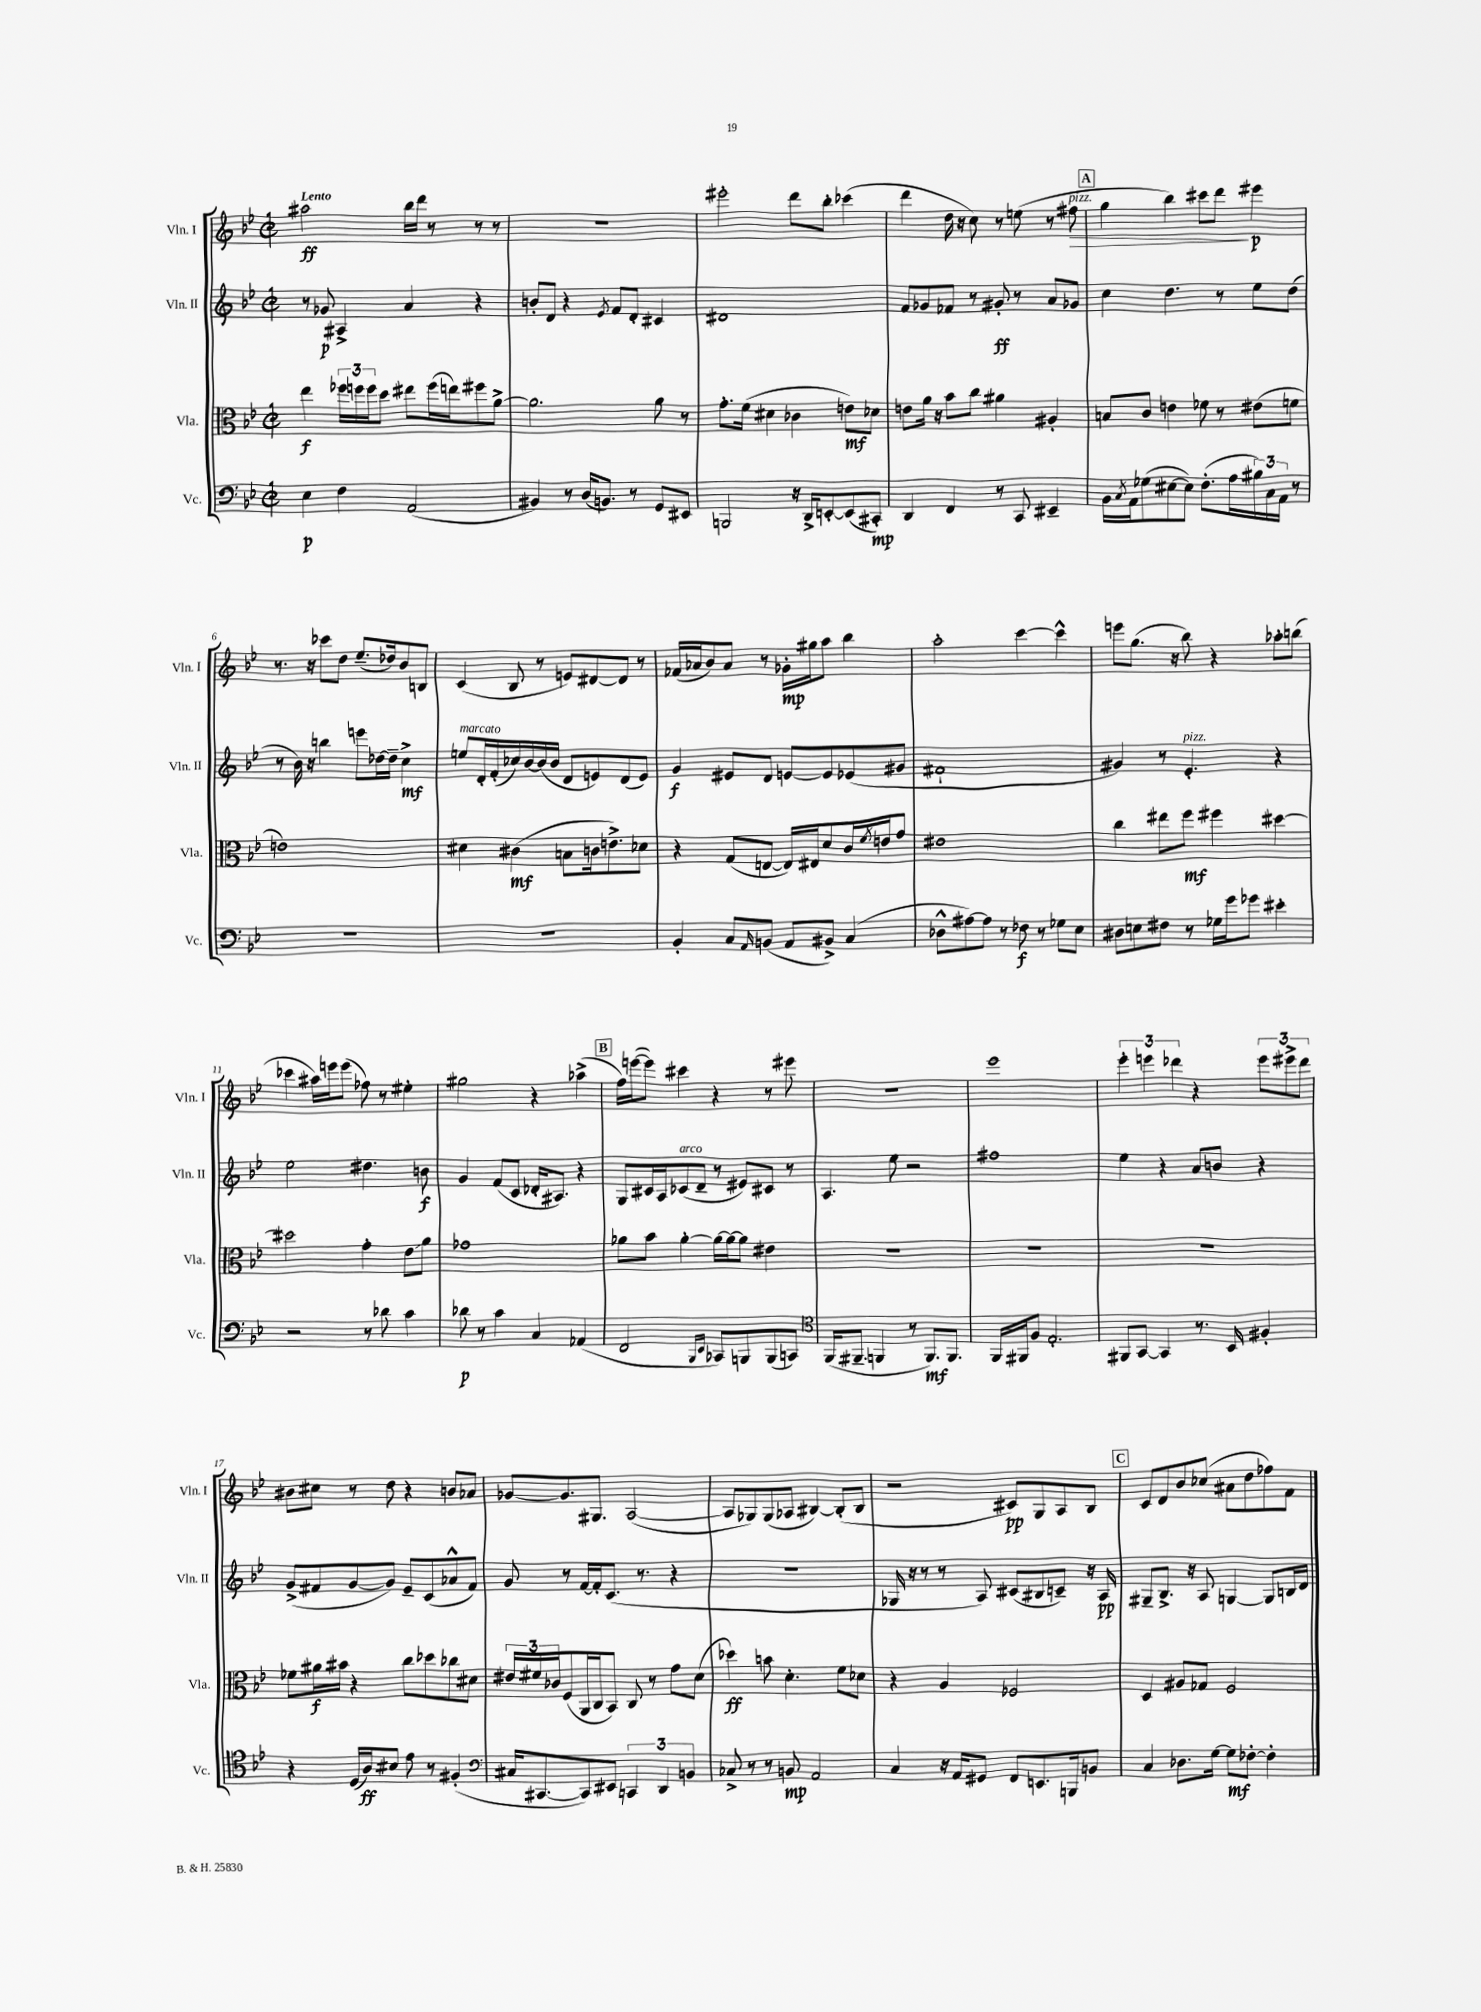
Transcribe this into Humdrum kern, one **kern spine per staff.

**kern	**kern	**kern	**kern
*staff4	*staff3	*staff2	*staff1
*clefF4	*clefC3	*clefG2	*clefG2
*k[b-e-]	*k[b-e-]	*k[b-e-]	*k[b-e-]
*M2/2	*M2/2	*M2/2	*M2/2
*met(c|)	*met(c|)	*met(c|)	*met(c|)
4E-	4ee-	8r	2aa#
.	.	8g-	.
4F	24ff-	4A#^	.
.	24ff	.	.
.	24ff	.	.
.	8dd	.	.
(2AA	8ee#	4a	16bb-
.	.	.	16ddd
.	(16ff	.	8r
.	16ee)	.	.
.	8ff#	4r	8r
.	[8a^	.	8r
=	=	=	=
4BB#)	2.a]	8b'	1r
.	.	8d	.
8r	.	4r	.
(16D	.	.	.
8.BB)	.	.	.
.	.	8qe-	.
.	.	8f	.
8r	.	8d'	.
8GG	8a	4c#	.
8EE#	8r	.	.
=	=	=	=
2BBB	8.g'	1d#	2eee#'
.	(16f	.	.
.	4d#	.	.
16r	4c-	.	8ddd
16DD^	.	.	.
[8EE'	.	.	8bb-'
(8EE]	8e)	.	(4ccc-
8CC#')	8d-	.	.
=	=	=	=
4DD	8e	8f	4ddd
.	16a	8g-	.
.	16r	.	.
4FF	8b-	8f-	16dd
.	.	.	16r
.	8cc	8r	8cc)
8r	4a#	8g#'	8r
8CC	.	8r	(8ee
4EE#~	4A#'	8a	8r
.	.	8g-	8ff#
=	=	=	=
16BB-	8B	4cc	4gg
8qC	.	.	.
16AA	.	.	.
(8G-	8c	.	.
[8E#	4e	4.dd	4bb-)
8E#])	.	.	.
(8.F'	8f-	.	8ccc#
.	8r	8r	8ddd
16A	.	.	.
24B#)	(8e#	8ee-	4eee#
24C	.	.	.
24AA	.	.	.
8r	8f	(8dd	.
=	=	=	=
1r	1e)	8r	8.r
.	.	16b-)	.
.	.	16r	16r
.	.	4bb	8ccc-
.	.	.	8dd
.	.	8eee	(8.ee-~
.	.	[16dd-	.
.	.	16dd-~]	16dd-)
.	.	4cc^	8b-
.	.	.	8B
=	=	=	=
1r	4d#	8ee	(4c
.	.	16d'	.
.	.	(16f'	.
.	(4c#	16cc-)	8B-
.	.	[16b-	.
.	.	(16b-]	8r
.	.	16b-	.
.	8B	8d	8e)
.	16c	8e)	[8d#
.	8.e^)	.	.
.	.	(8d	8d#]
.	8d-	8e)	8r
=	=	=	=
4BB-'	4r	4g	(16f-
.	.	.	16a-
.	.	.	8b-)
8C	(8G	8e#	8a-
16qqAA	.	.	.
(8BB	[8E	8d	8r
8AA	16E])	[8e	16g-'
.	16E#	.	16gg#
8BB#^)	8d	8e]	8aa
(4C	16c	(8e-	4bb-
.	8qf	.	.
.	16e	.	.
.	8g	8g#	.
=	=	=	=
8D-^^	1e#	1f#`	2aa'
[8A#)	.	.	.
8A#]	.	.	.
8r	.	.	.
8F-	.	.	[4ccc
8r	.	.	.
8G-	.	.	4ccc^^]
8E-	.	.	.
=	=	=	=
8D#	4cc	4g#)	8eee
8E	.	.	(8.gg
8F#	8ee#	8r	.
.	.	.	16r
8r	8ff	4.e-'	8bb-)
16G-	4ff#	.	4r
16g	.	.	.
8g-	.	.	.
4e#'	[4dd#	4r	8aa-'
.	.	.	(8bb
=	=	=	=
2r	2dd#]	2ee-	4ccc-
.	.	.	16aa#)
.	.	.	16eee
.	.	.	(8eee
8r	4g'	4.dd#	8ff-)
8d-	.	.	8r
4c	8e-	.	4ee#'
.	8a	8b	.
=	=	=	=
8d-	1g-	4g	2gg#
8r	.	.	.
4c	.	(8f	.
.	.	8c	.
4C	.	16d-'	4r
.	.	8.A#)	.
(4AA-	.	4r	(4aa-^
=	=	=	=
2FF	8a-	8G	16ff)
.	.	.	([16eee
.	8b-	16c#	8eee])
.	.	16A	.
.	[4a-'	(8c-	4ccc#
.	.	8d~	.
16qqBBB-	.	.	.
16qqEE-	.	.	.
8CC-)	16a-_	8r	4r
.	16a-_	.	.
8BBB	8a-]	8e#)	.
(8BBB	4e#	8c#	8r
8CC)	.	8r	8eee#
=	=	=	=
*clefC4	*	*	*
(16FF	1r	4.A	1r
8.FF#~	.	.	.
4FF	.	.	.
.	.	8ee-	.
8r	.	2r	.
8.FF)	.	.	.
8.FF	.	.	.
=	=	=	=
16FF	1r	1ff#	1eee-
16FF#	.	.	.
8F	.	.	.
2.E-'	.	.	.
=	=	=	=
8FF#	1r	4ee-	6eee-'
[8GG	.	.	.
.	.	.	6eee
4GG]	.	4r	.
.	.	.	6ddd-
8.r	.	8a	4r
.	.	8b	.
16BB-	.	.	.
4F#'	.	4r	12eee
.	.	.	12eee#^
.	.	.	12ddd-
=	=	=	=
4r	8f-	(8g^	8b#
.	16a#	8f#	8cc#
.	16b#	.	.
(16D	4r	[8g	8r
16A)	.	.	.
8B#	.	8g])	8dd
8e-	8cc	8e-~	4r
8r	8dd-	(8c	.
(4F#'	8cc-	8a-^^	8b
.	8d#	8f#)	8a-
=	=	=	=
*clefF4	*	*	*
16C#	24e#	8g	[8g-
.	24f#	.	.
[8.CC#	.	.	.
.	24c-	.	.
.	(8F	8r	8.g-]
8CC#])	16AA	[16f	.
.	16C	16f']	8.G#
8EE#	8BB-)	(8.c	.
6CC	8C	.	([2A
.	.	8.r	.
.	8r	.	.
6DD	.	.	.
.	8g	4r	.
6BB	.	.	.
.	(8d	.	.
=	=	=	=
8C-^	4dd-)	1r	8A]
8r	.	.	8G-)
8r	8b	.	(8G-
8BB	4.d'	.	8A-
2AA	.	.	[4B#)
.	8f	.	(8B#']
.	8d-	.	8B#
=	=	=	=
4C	4r	16G-	2r
.	.	16r	.
.	.	8r	.
16r	4A	8r	.
16AA	.	.	.
8GG#	.	8A)	.
8FF	2F-	(8c#	8c#)
8.EE	.	8B#	8G
.	.	8c~)	8A
16BBB	.	.	.
8BB	.	16r	8B-
.	.	16A	.
=	=	=	=
4C	4D	8G#~	8c
.	.	8.B-^	8d
8.D-	8A#	.	8b-
.	.	16r	.
.	8G-	8A	(8cc-
[16G	.	.	.
8G]	2F	[4G	8a#
[8F-'	.	.	8dd
4F-']	.	8G]	8ff-)
.	.	16B	8f
.	.	16d	.
==	==	==	==
*-	*-	*-	*-
